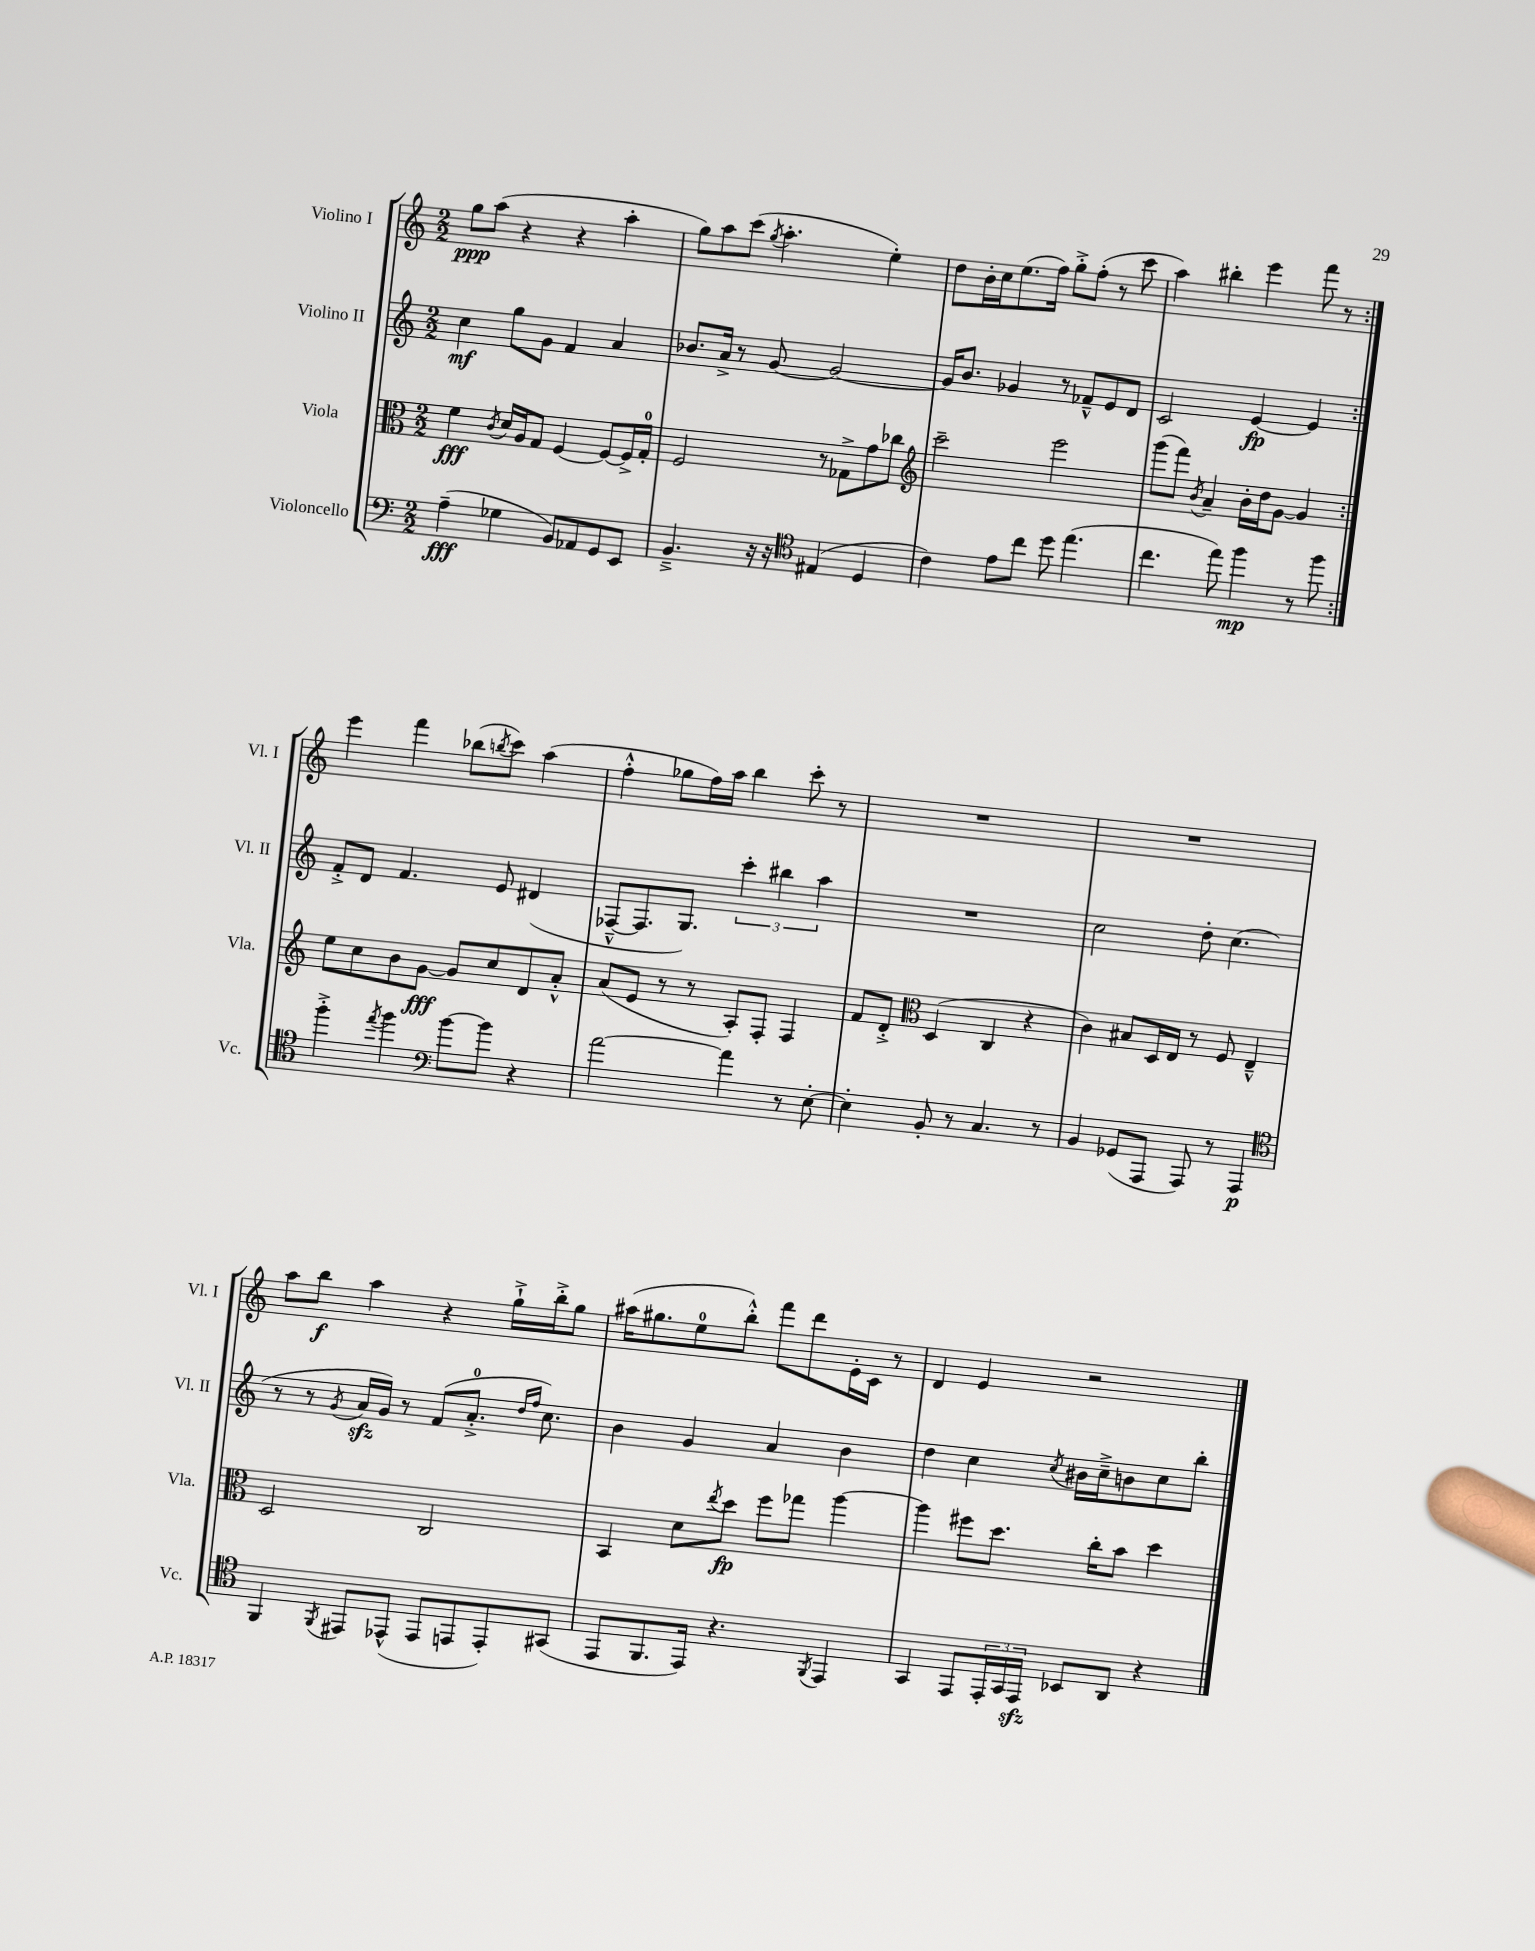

**kern	**dynam	**kern	**dynam	**kern	**dynam	**kern	**dynam
*part4	*part4	*part3	*part3	*part2	*part2	*part1	*part1
*staff4	*staff4	*staff3	*staff3	*staff2	*staff2	*staff1	*staff1
*I"Violoncello	*	*I"Viola	*	*I"Violino II	*	*I"Violino I	*
*I'Vc.	*	*I'Vla.	*	*I'Vl. II	*	*I'Vl. I	*
*clefF4	*	*clefC3	*	*clefG2	*	*clefG2	*
*k[]	*	*k[]	*	*k[]	*	*k[]	*
*M2/2	*	*M2/2	*	*M2/2	*	*M2/2	*
=1	=1	=1	=1	=1	=1	=1	=1
(4A~\	fff	4f\	fff	4cc\	mf	8gg\L	ppp
.	.	.	.	.	.	(8aa\J	.
.	.	8qc/	.	.	.	.	.
4G-X\	.	16d/LL	.	8gg\L	.	4r	.
.	.	16A/J	.	.	.	.	.
.	.	8G/J	.	8g\J	.	.	.
8BB/L)	.	[4F/	.	4f/	.	4r	.
8AA-X/	.	.	.	.	.	.	.
8GG/	.	8F/L_	.	4a/	.	4aa'\	.
8EE/J	.	16F^/L]	.	.	.	.	.
.	.	16G'/JJ	.	.	.	.	.
=2	=2	=2	=2	=2	=2	=2	=2
4.BB~^/	.	2F/	.	8.b-X/L	.	8gg\L)	.
.	.	.	.	.	.	8aa\	.
.	.	.	.	16a^/Jk	.	.	.
.	.	.	.	8r	.	(8ccc\J	.
.	.	.	.	.	.	8qgg/	.
16r	.	.	.	[8g/	.	4.aa'\	.
16r	.	.	.	.	.	.	.
*clefC4	*	*	*	*	*	*	*
(4E#X/	.	8r	.	2g/_	.	.	.
.	.	8G-X^\L	.	.	.	.	.
4D/	.	8g\	.	.	.	4ee'\)	.
.	.	8cc-X\J	.	.	.	.	.
=3	=3	=3	=3	=3	=3	=3	=3
*	*	*clefG2	*	*	*	*	*
4c\)	.	2ccc~\	.	16g/KL]	.	8dd\L	.
.	.	.	.	8.b/J	.	.	.
.	.	.	.	.	.	16b'\L	.
.	.	.	.	.	.	16cc\J	.
8e\L	.	.	.	4g-X/	.	(8.ee\	.
8cc\J	.	.	.	.	.	.	.
.	.	.	.	.	.	16ff\Jk)	.
8dd\	.	2eee\	.	8r	.	8gg'^\L	.
(4.ee\	.	.	.	8f-X~^^/L	.	(8ff'\J	.
.	.	.	.	8e/	.	8r	.
.	.	.	.	8d/J	.	8ccc\	.
=4	=4	=4	=4	=4	=4	=4	=4
4.cc\	.	(8ggg\L	.	2c/	.	4aa\)	.
.	.	8fff\J)	.	.	.	.	.
.	.	8qb/	.	.	.	.	.
.	.	4a~/	.	.	.	4bb#X'\	.
8ee\)	.	.	.	.	.	.	.
4ff\	mp	16b'\LL	.	[4e/	fp	4eee\	.
.	.	16dd\J	.	.	.	.	.
.	.	[8g\J	.	.	.	.	.
8r	.	4g/]	.	4e/]	.	8fff\	.
8ff\	.	.	.	.	.	8r	.
!!LO:LB:g=z
=5:|!	=5:|!	=5:|!	=5:|!	=5:|!	=5:|!	=5:|!	=5:|!
4ff'^\	.	8ee\L	.	8f'^/L	.	4eee\	.
.	.	8cc\	.	8d/J	.	.	.
8qee/	.	.	.	.	.	.	.
4ff\	.	8b\	.	4.f/	.	4fff\	.
.	.	[8g\J	fff	.	.	.	.
*clefF4	*	*	*	*	*	*	*
[8b\L	.	8g/L]	.	.	.	(8bb-X\L	.
.	.	.	.	.	.	8qbbn/	.
8b\J]	.	8cc/	.	8e/	.	8ccc\J)	.
4r	.	8d/	.	(4d#X/	.	(4aa\	.
.	.	8a'^^/J	.	.	.	.	.
=6	=6	=6	=6	=6	=6	=6	=6
[2a\	.	(8a/L	.	[8F-X~^^/L	.	4ff'^^\	.
.	.	8e/J	.	8.F-/]	.	.	.
.	.	8r	.	.	.	8gg-X\L	.
.	.	.	.	8.G/J)	.	.	.
.	.	8r	.	.	.	16ff\L)	.
.	.	.	.	.	.	16aa\JJ	.
4a\]	.	8A'/L)	.	6ccc'\	.	4bb\	.
.	.	8F'/J	.	.	.	.	.
.	.	.	.	6bb#X\	.	.	.
8r	.	4F/	.	.	.	8ccc'\	.
.	.	.	.	6aa\	.	.	.
[8E'\	.	.	.	.	.	8r	.
=7	=7	=7	=7	=7	=7	=7	=7
4E'\]	.	8f/L	.	1r	.	1r	.
.	.	8d'^/J	.	.	.	.	.
*	*	*clefC3	*	*	*	*	*
8BB'/	.	(4D/	.	.	.	.	.
8r	.	.	.	.	.	.	.
4.C/	.	4C/	.	.	.	.	.
.	.	4r	.	.	.	.	.
8r	.	.	.	.	.	.	.
=8	=8	=8	=8	=8	=8	=8	=8
4BB/	.	4c\)	.	2cc\	.	1r	.
(8GG-X/L	.	8B#X/L	.	.	.	.	.
8AAA/J	.	16D/L	.	.	.	.	.
.	.	16E/JJ	.	.	.	.	.
8AAA/)	.	8r	.	8dd'\	.	.	.
8r	.	8F/	.	(4.cc\	.	.	.
4AAA/	p	4E~^^/	.	.	.	.	.
!!LO:LB:g=z
=9	=9	=9	=9	=9	=9	=9	=9
*clefC4	*	*	*	*	*	*	*
4FF/	.	2D/	.	8r	.	8aa\L	.
.	.	.	.	8r	.	8bb\J	f
8qFF/	.	.	.	8qg/	.	.	.
8EE#X/L	.	.	.	16azz/LL	.	4aa\	.
.	.	.	.	16g/JJ)	.	.	.
(8EE-X^^/J	.	.	.	8r	.	.	.
8EE-/L	.	2C/	.	(8f/L	.	4r	.
8EEn/	.	.	.	8.a'^/J	.	.	.
8EE'/)	.	.	.	.	.	16gg`^\LL	.
.	.	.	.	16qqdd/LL	.	.	.
.	.	.	.	16qqff/JJ	.	.	.
.	.	.	.	8.cc\)	.	16bb'^\J	.
(8GG#X/J	.	.	.	.	.	8gg\J	.
=10	=10	=10	=10	=10	=10	=10	=10
8EE/L	.	4BB/	.	4b\	.	(16aa#X\KL	.
.	.	.	.	.	.	8.gg#X\	.
8.FF/	.	.	.	.	.	.	.
.	.	8d\L	.	4g/	.	8ee\	.
16EE/Jk)	.	.	.	.	.	.	.
.	.	8qee/	.	.	.	.	.
4.r	.	8dd\J	fp	.	.	8bb'^^\J)	.
.	.	8ff\L	.	4a/	.	8fff\L	.
.	.	8gg-X\J	.	.	.	8ddd\	.
8qFF/	.	.	.	.	.	.	.
4EE/	.	[4aa\	.	4b\	.	16e'\L	.
.	.	.	.	.	.	16c\JJ	.
.	.	.	.	.	.	8r	.
=11	=11	=11	=11	=11	=11	=11	=11
4GG/	.	4aa\]	.	4dd\	.	4d/	.
8EE/L	.	8ff#X\L	.	4cc\	.	4e/	.
24EE'/L	.	8.dd\J	.	.	.	.	.
24GG/	.	.	.	.	.	.	.
24EEzz/JJ	.	.	.	.	.	.	.
.	.	.	.	8qcc/	.	.	.
8BB-X/L	.	.	.	16b#X\LL	.	2r	.
.	.	16cc'\KL	.	16cc~^\J	.	.	.
8AA/J	.	8b\J	.	8bn\	.	.	.
4r	.	4dd\	.	8cc\	.	.	.
.	.	.	.	8bb'\J	.	.	.
==	==	==	==	==	==	==	==
*-	*-	*-	*-	*-	*-	*-	*-
